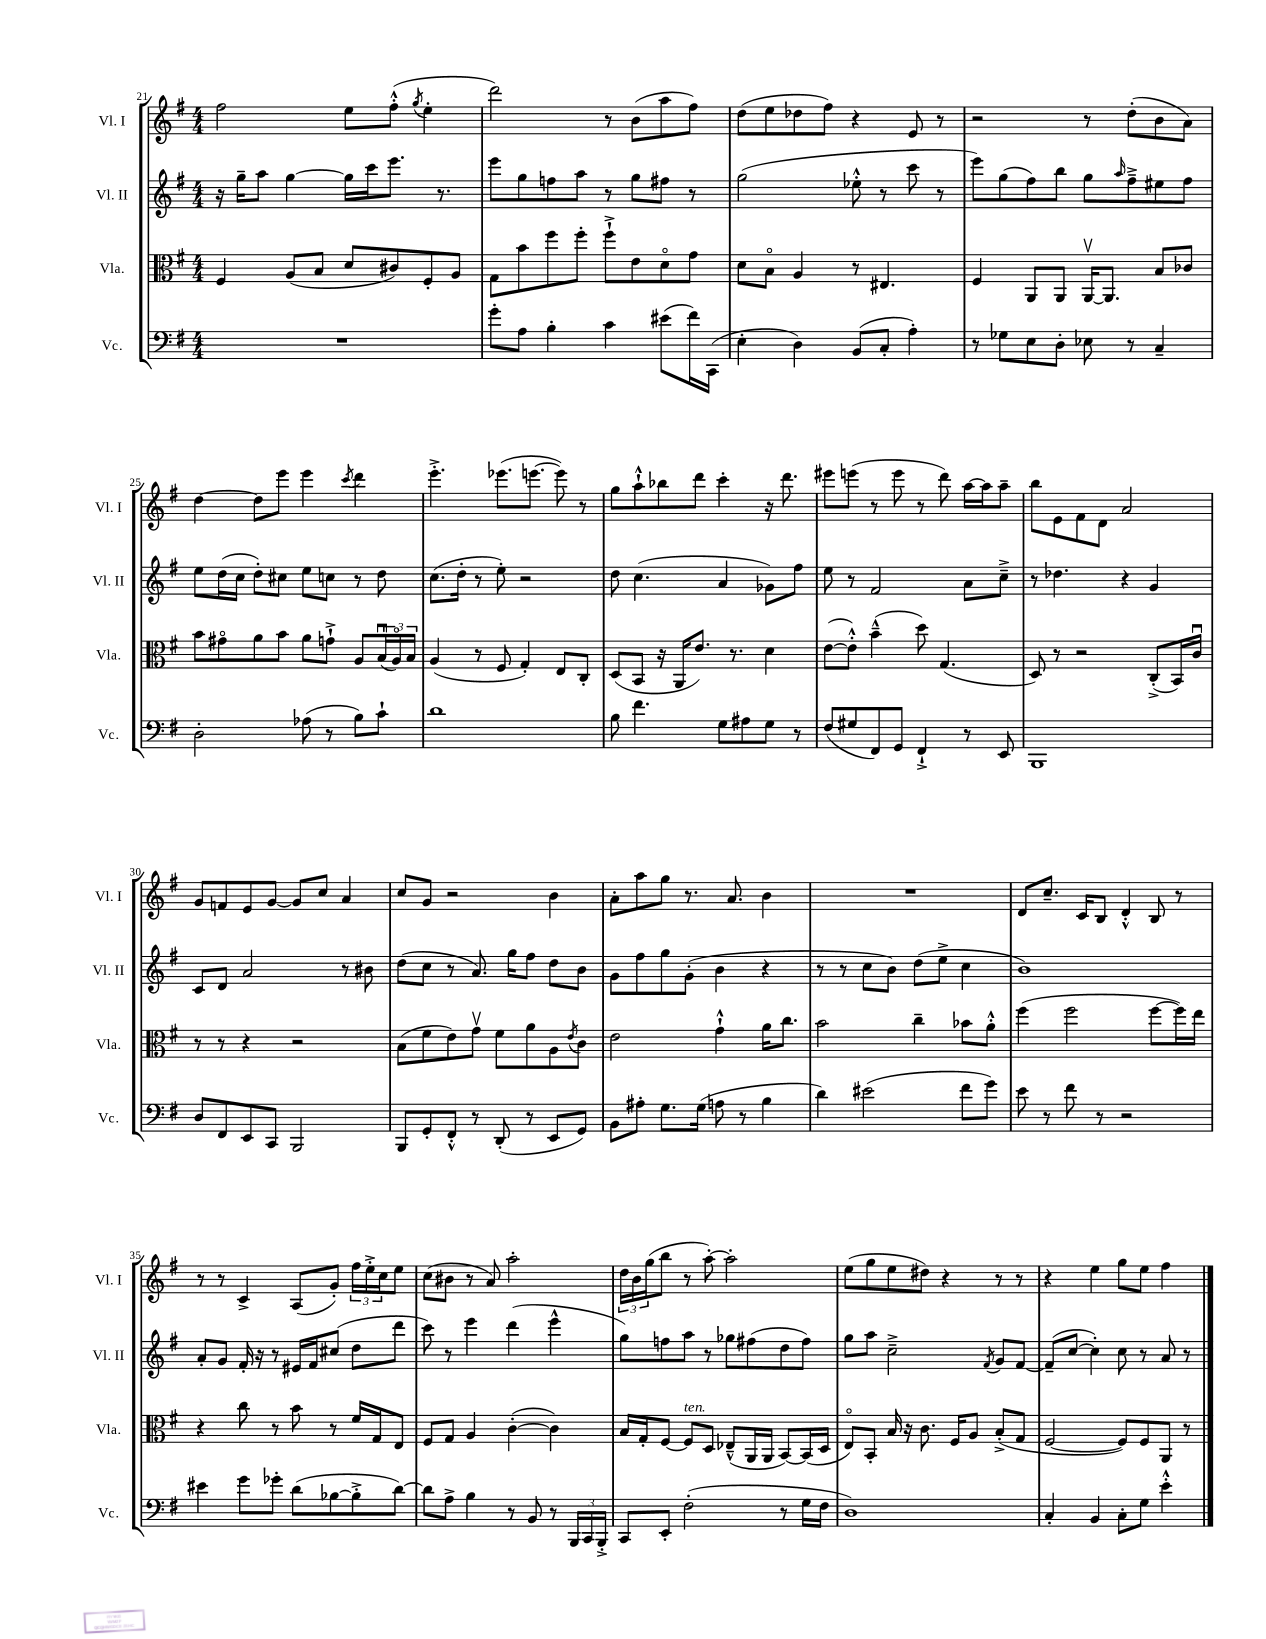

**kern	**kern	**kern	**kern
*staff4	*staff3	*staff2	*staff1
*clefF4	*clefC3	*clefG2	*clefG2
*k[f#]	*k[f#]	*k[f#]	*k[f#]
*M4/4	*M4/4	*M4/4	*M4/4
1r	4F#/	16r	2ff#\
.	.	16gg~\LK	.
.	.	8aa\J	.
.	(8A/L	[4gg\	.
.	8B/J	.	.
.	8d/L	16gg\]LL	8ee\L
.	.	16ccc\J	.
.	8c#/)	8.eee\J	(8ff#'^^\J
.	.	.	8qgg/
.	8F#'/	.	4ee'\
.	.	8.r	.
.	8A/J	.	.
=	=	=	=
8g'\L	8G\L	8eee\L	2ddd\)
8A\J	8b\	8gg\	.
4B'\	8ff#\	8ff\	.
.	8ff#'\J	8aa\J	.
4c\	8ff#`^\L	8r	8r
.	8e\	8gg\L	(8b\L
(8e#\L	8do\	8ff#\J	8aa\
16f#\L)	8g\J	8r	8ff#\J)
(16CC\JJ	.	.	.
=	=	=	=
4E'\	8d\L	(2gg\	(8dd\L
.	8Bo\J	.	8ee\
4D\)	4A/	.	8dd-\
.	.	.	8ff#\J)
(8BB/L	8r	8ee-'^^\	4r
8C'/J	4.E#/	8r	.
4A'\)	.	8ccc\	8e/
.	.	8r	8r
=	=	=	=
8r	4F#/	8eee\L)	2r
8G-\L	.	(8gg\	.
8E\	8AA/L	8ff#\)	.
8D'\J	8AA/J	8bb\J	.
8E-\	[16AAv/LK	8gg\L	8r
.	8.AA/]J	.	.
.	.	16qqaa/	.
8r	.	8ff#~^\	(8dd'\L
4C~/	8B/L	8ee#\	8b\
.	8c-/J	8ff#\J	8a\J)
=	=	=	=
2D'\	8b\L	8ee\L	[4dd\
.	8g#o\	(16dd\L	.
.	.	16cc\JJ	.
.	8a\	8dd'\L)	8dd\]L
.	8b\J	8cc#\J	8eee\J
(8A-\	8a\L	8ee\L	4eee\
8r	8g`^\J	8cc\J	.
.	.	.	8qccc/
8B\L)	8A/L	8r	4ddd\
8c`\J	(24Bu/L	8dd\	.
.	24Ao/)	.	.
.	24B/JJ	.	.
=	=	=	=
1d	(4A/	(8.cc\L	4.eee'^\
.	.	16dd'\Jk	.
.	8r	8r	.
.	8F#/	8ee'\)	(8.eee-\L
.	4G'/)	2r	.
.	.	.	[8.eee\J
.	8E/L	.	8eee\])
.	8C'/J	.	8r
=	=	=	=
8B\	(8D/L	8dd\	8gg\L
4.f#\	8BB/J	(4.cc\	8aa`^^\
.	16r	.	8bb-\
.	16AA/LK	.	.
.	8.e/J)	.	8ddd\J
8G\L	.	4a/	4ccc'\
.	8.r	.	.
8A#\	.	.	.
8G\J	4d\	8g-\L)	16r
.	.	.	8.ddd\
8r	.	8ff#\J	.
=	=	=	=
(8F#/L	([8e\L	8ee\	8eee#\L
8G#/	8e'^^\]J)	8r	(8eee\J
8FF#/)	(4b~^^\	2f#/	8r
8GG/J	.	.	8eee\
4FF#`^/	8dd\)	.	8r
.	(4.G/	.	8ddd\)
8r	.	8a\L	[16aa\LL
.	.	.	16aa\]J
8EE/	.	8cc~^\J	8aa~\J
=	=	=	=
1BBB	8D/)	8r	8bb\L
.	8r	4.dd-\	8e\
.	2r	.	8f#\
.	.	.	8d\J
.	.	4r	2a/
.	(8C'^/L	4g/	.
.	16BB/L)	.	.
.	16cu/JJ	.	.
=	=	=	=
8D/L	8r	8c/L	8g/L
8FF#/	8r	8d/J	8f/
8EE/	4r	2a/	8e/
8CC/J	.	.	[8g/J
2BBB/	2r	.	8g/]L
.	.	.	8cc/J
.	.	8r	4a/
.	.	8b#\	.
=	=	=	=
8BBB/L	(8B\L	(8dd\L	8cc/L
8GG'/	8f#\	8cc\J	8g/J
8FF#'^^/J	8e\)	8r	2r
8r	8gv\J	8.a/)	.
(8DD'/	8f#\L	.	.
.	.	16gg\LK	.
8r	8a\	8ff#\J	.
8EE/L	8A\	8dd\L	4b\
.	8qe/	.	.
8GG/J)	8c\J	8b\J	.
=	=	=	=
8BB\L	2e\	8g\L	8a'\L
8A#'\J	.	8ff#\	8aa\
8.G\L	.	8gg\	8gg\J
.	.	(8g'\J	8.r
(16G\Jk	.	.	.
8A\	4g`^^\	4b\	.
.	.	.	8.a/
8r	.	.	.
4B\	16a\LK	4r	4b\
.	8.cc\J	.	.
=	=	=	=
4d\)	2b\	8r	1r
.	.	8r	.
(2e#\	.	8cc\L	.
.	.	8b\J)	.
.	4cc~\	(8dd\L	.
.	.	8ee^\J	.
8f#\L	8b-\L	4cc\	.
8g\J)	8a'^^\J	.	.
=	=	=	=
8e\	(4ff#\	1b)	8d/L
8r	.	.	8.cc~/J
8f#\	2ff#\	.	.
.	.	.	16c/LK
8r	.	.	8B/J
2r	.	.	4d'^^/
.	[8ff#\L	.	8B/
.	16ff#\]L)	.	8r
.	16ee\JJ	.	.
=	=	=	=
4e#\	4r	8a'/L	8r
.	.	8g/J	8r
8g\L	8cc\	16f#'/	4c^/
.	.	16r	.
8g-'\J	8r	8r	.
(8d\L	8b\	16e#/LL	(8A/L
.	.	16f#/J	.
[8B-\	8r	(8cc#/J	8g'/J)
8B-'^\]	16f#/LL	8dd\L	24ff#\LL
.	.	.	24ee'^\
.	16G/J	.	.
.	.	.	24cc\J
[8d\J)	8E/J	8ddd\J	8ee\J
=	=	=	=
8d\]L	8F#/L	8ccc\)	(8cc\L
8A^\J	8G/J	8r	8b#\J
4B\	4A/	4eee\	8r
.	.	.	8a/)
8r	([4c'\	(4ddd\	2aa'\
8BB/	.	.	.
8r	4c\])	4eee^^\	.
24BBB/LL	.	.	.
24CC/	.	.	.
24BBB'^/JJ	.	.	.
=	=	=	=
8CC/L	16B/LL	8gg\L)	24dd\LL
.	.	.	24b\
.	16G'/J	.	.
.	.	.	(24gg\J
8EE'/J	[8F#/J	8ff\	8bb\J
(2F#'\	8F#/]L	8aa\J	8r
.	8D/J	8r	[8aa'\)
.	(8E-~^^/L	8gg-\L	2aa'\]
.	16AA/L	(8ff#\	.
.	16AA/JJ	.	.
8r	[8BB/L)	8dd\	.
16G\LL	(16BB/]L	8ff#\J)	.
16F#\JJ	16D/JJ	.	.
=	=	=	=
1D)	8Eo/L)	8gg\L	(8ee\L
.	8BB'/J	8aa\J	8gg\
.	16B/	2cc~^\	8ee\
.	16r	.	.
.	8.c\	.	8dd#\J)
.	.	.	4r
.	16F#/LK	.	.
.	8A/J	.	.
.	.	8qf#/	.
.	(8B'^/L	8g/L	8r
.	8G/J	[8f#/J	8r
=	=	=	=
4C'/	[2F#/	(8f#~/]L	4r
.	.	[8cc/J	.
4BB/	.	4cc'\])	4ee\
8C'\L	8F#/]L)	8cc\	8gg\L
8G\J	8F#/	8r	8ee\J
4e'^^\	8AA/J	8a/	4ff#\
.	8r	8r	.
==	==	==	==
*-	*-	*-	*-
